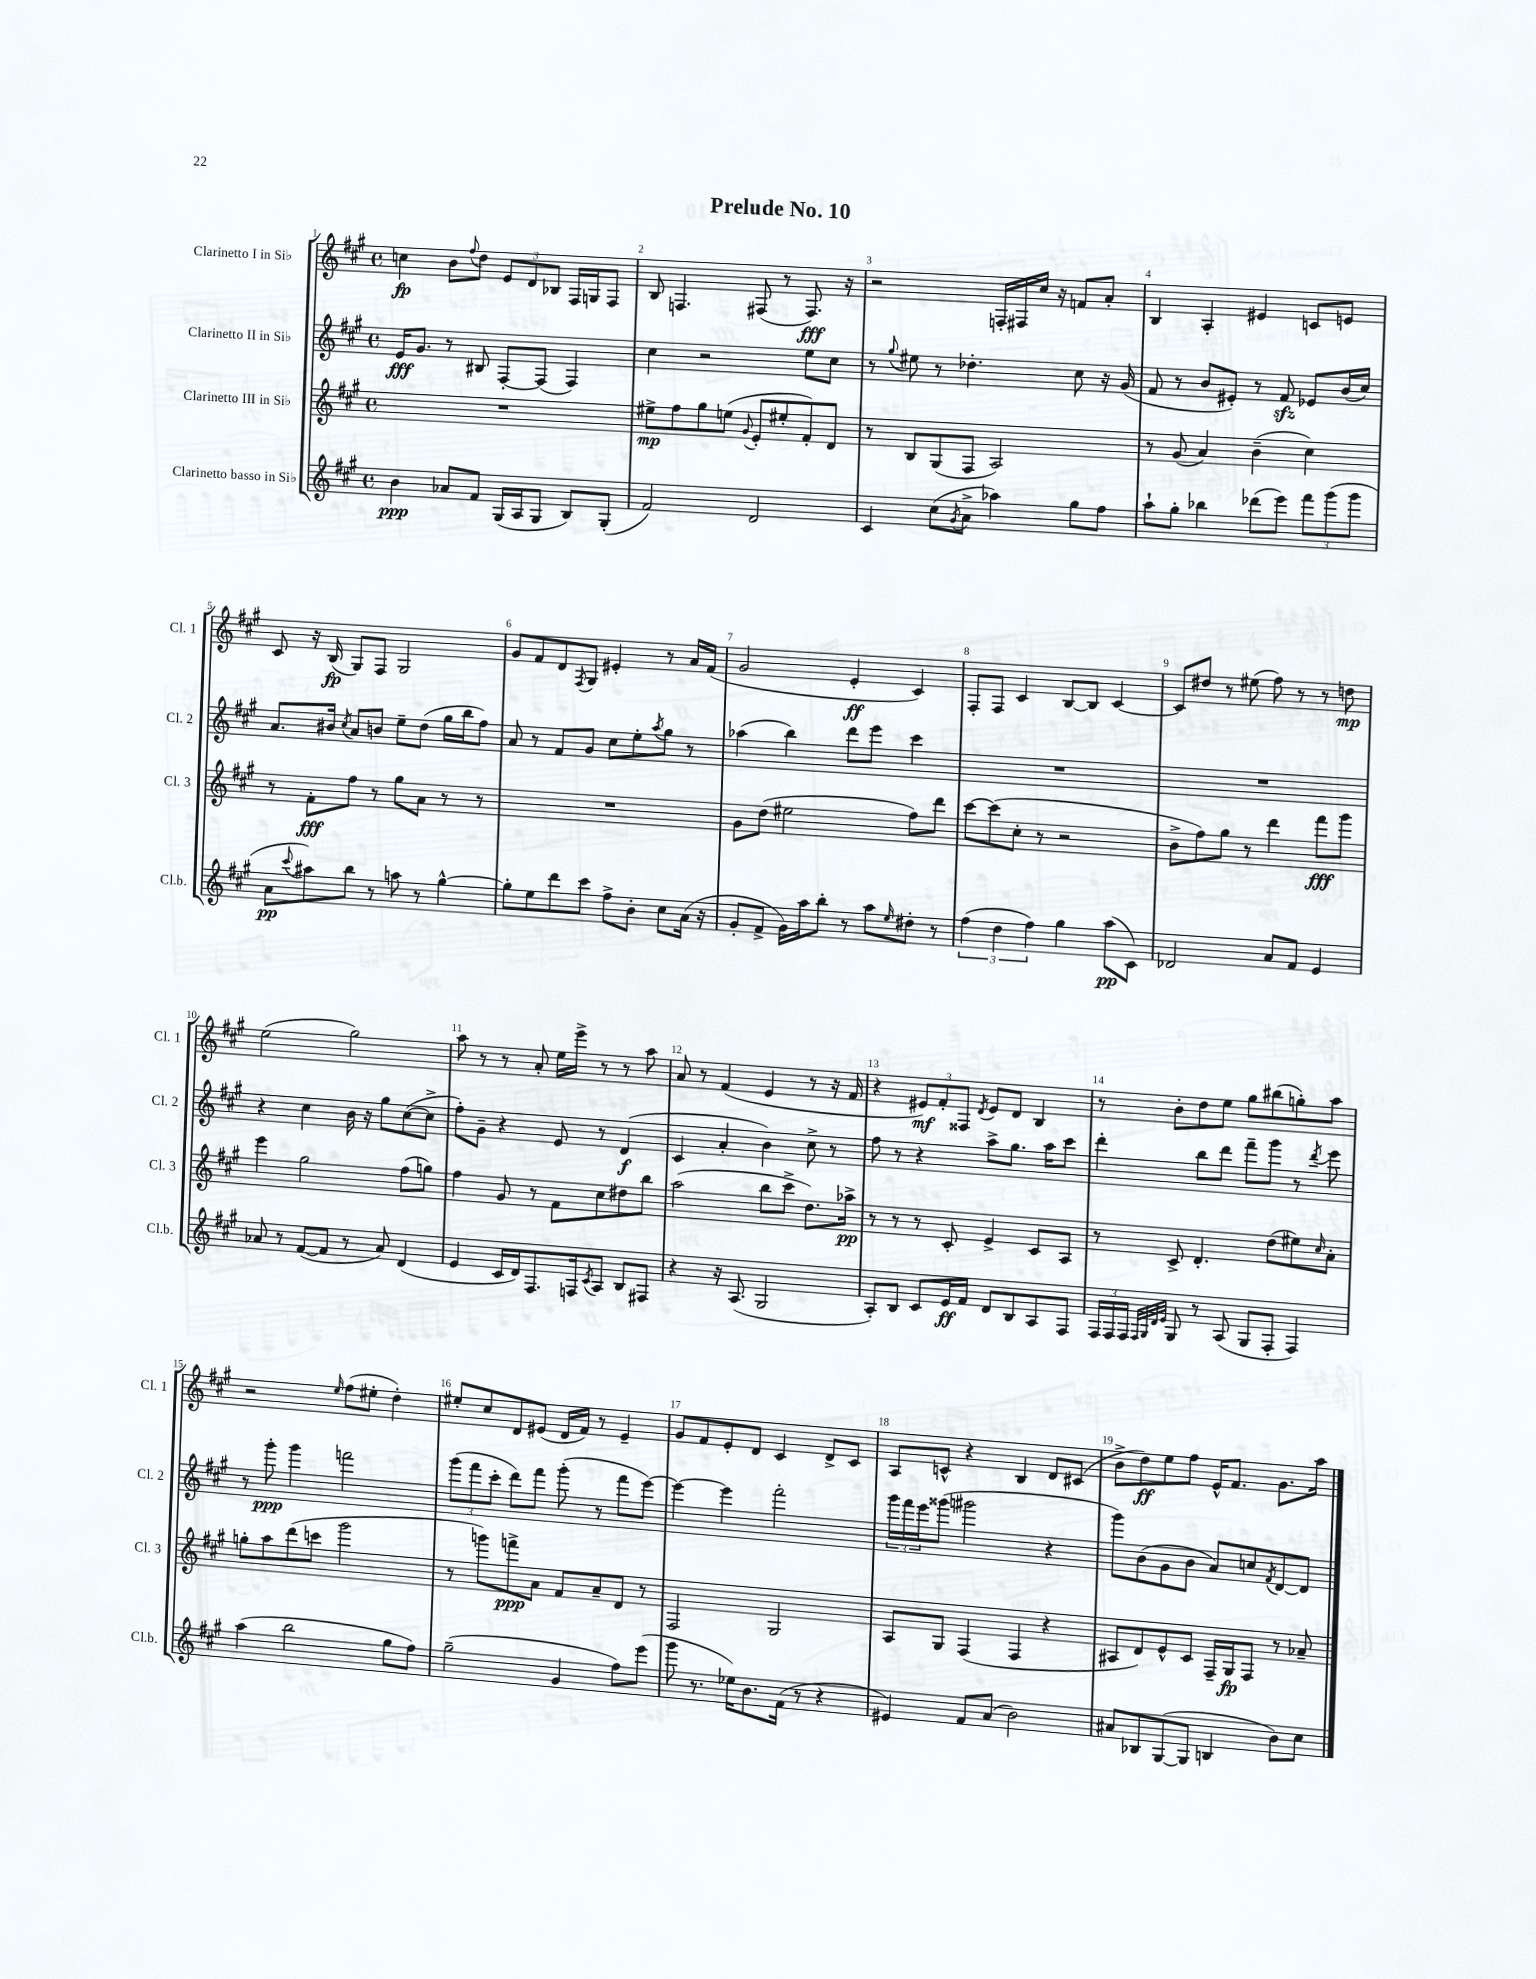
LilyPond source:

\header { title = "Prelude No. 10" }
<<
\new StaffGroup <<
\new Staff = "s0" \with { instrumentName = "Clarinetto I in Sib" shortInstrumentName = "Cl. 1" } {
    \clef treble \key a \major \defaultTimeSignature \time 4/4
    c''4\fp b'8 \appoggiatura { fis''8 } d''8 \tuplet 3/2 { e'8 d'8 bes8 } fis16 g16 fis8 |
    b8 f4. fis8( r8 fis8.\fff) r16 |
    r2 f16-. fis16 cis''16 r16 f'8 a'8-. |
    b4 a4-. eis'4 c'8 e'8 |
    cis'8 r16 b16\fp( gis8) fis8 gis2 |
    gis'8 fis'8 d'8 \acciaccatura { fis8 } gis8 eis'4-. r8 a'16 fis'16( |
    gis'2 e'4-.\ff cis'4) |
    fis8-. fis8 cis'4 b8~ b8 cis'4~ |
    cis'8 dis''8 r8 eis''8( fis''8) r8 r8 d''8\mp |
    e''2( gis''2) |
    a''8 r8 r8 a'8-. e''16 e'''16-> r8 r8 a''8 |
    a'8 r8 fis'4( e'4 r8 r16 fis'16 |
    r4 \tuplet 3/2 { eis'8\mf) fis'8-. fisis8 } \acciaccatura { d'8 } eis'8 d'8 b4 |
    r8 b'8-. d''8 e''8 gis''8 bis''8( g''8-.) a''8 |
    r2 \grace { e''16 } fis''8( eis''8-. d''4-.) |
    eis''8-. cis''8 d'8 eis'8( d'16 fis'16) r8 eis'4-- |
    gis'8 fis'8 e'8-. d'8 cis'4 d'8-> cis'8 |
    a8 c'8-^ r4 b4 d'8 cis'8( |
    b'8-> d''8\ff) e''8 fis''8 e'16-^ fis'8. gis'8. a''16 \bar "|." |
}
\new Staff = "s1" \with { instrumentName = "Clarinetto II in Sib" shortInstrumentName = "Cl. 2" } {
    \clef treble \key a \major \defaultTimeSignature \time 4/4
    e'16\fff gis'8. r8 bis8 fis8~-. fis8( fis4) |
    cis''4 r2 e''8 cis''8 |
    r8 \appoggiatura { gis''8 } eis''8 r8 des''4.-. cis''8 r16 gis'16( |
    fis'8 r8 b'8 eis'8-.) r8 fis'8\sfz ees'8 b'16( cis''16) |
    a'8. bis'16 \acciaccatura { cis''8 } a'8 b'8 e''8-- d''8( gis''16 b''16 fis''8) |
    a'8 r8 fis'8 gis'8 cis''8 e''8-. \acciaccatura { a''8 } gis''8 r8 |
    aes''4( b''4) d'''8 e'''8 cis'''4 |
    R1 |
    R1 |
    r4 cis''4 b'16 r16 gis''8 cis''8~( cis''8-> |
    fis''8-.) gis'8-- r4 e'8 r8 d'4\f( |
    cis'4 a'4-. b'4) cis''8-> r8 |
    fis''8 r8 r4 a''8-> gis''8. a''16 cis'''8 |
    d'''4-. b''8 d'''8 fis'''8-- gis'''8 r8 \acciaccatura { d'''8 } e'''8 |
    r8 gis'''8-.\ppp gis'''4 f'''2 |
    \tuplet 3/2 { gis'''8( fis'''8 cis'''8-. } d'''8) fis'''8 gis'''8-.( r8 fis'''8 e'''8~) |
    e'''4~ e'''4 fis'''2-. |
    \tuplet 3/2 { gis'''16 fis'''16 e'''16 } gisis'''8( gis'''2 r4 |
    gis'''8) b'8( gis'8 b'8 a'8) c''8 \acciaccatura { fis'8 } d'8~ d'8 \bar "|." |
}
\new Staff = "s2" \with { instrumentName = "Clarinetto III in Sib" shortInstrumentName = "Cl. 3" } {
    \clef treble \key a \major \defaultTimeSignature \time 4/4
    R1 |
    eis''8->\mp fis''8 gis''8 e''8( \appoggiatura { gis'8 } e'8-. eis''8-. fis'8-.) d'8 |
    r8 b8 gis8( fis8 a2) |
    r8 gis'8( a'4) b'4--( cis''4) |
    r8 fis'8-.\fff fis''8 r8 gis''8 a'8 r8 r8 |
    R1 |
    gis'8 d''8( eis''2 fis''8) d'''8 |
    cis'''8~ cis'''8( cis''8-. r8 r2 |
    b'8-> fis''8) gis''8 r8 d'''4 fis'''8\fff gis'''8 |
    e'''4 gis''2 fis''8( g''8) |
    fis''4 gis'8 r8 fis'8 cis''8 dis''8 b''8 |
    a''2( b''8 cis'''8-> d''8.) aes''16->\pp |
    r8 r8 r8 cis'8-. e'4-> cis'8 a8 |
    r8 cis'8-> d'4.-. d''8( eis''8) \grace { cis''16 } a'8-. |
    g''8-. a''8 d'''8( c'''8 gis'''2 |
    r8 g'''8) f'''8->\ppp a'8 fis'8 a'8-- d'8 r8 |
    fis2 gis2 |
    a8 gis8 fis4( fis4 r4 |
    ais8 d'8) e'8-^ cis'8 fis16-- gis16\fp fis8 r8 aes'8-- \bar "|." |
}
\new Staff = "s3" \with { instrumentName = "Clarinetto basso in Sib" shortInstrumentName = "Cl.b." } {
    \clef treble \key a \major \defaultTimeSignature \time 4/4
    b'4\ppp aes'8 fis'8 gis16( a16 gis8 b8) gis8-.( |
    fis'2) d'2 |
    cis'4 cis''8( \acciaccatura { gis'8 } a'8-> aes''4) gis''8 fis''8 |
    a''8-! gis''8-. bes''4 des'''8( e'''8) \tuplet 3/2 { fis'''8 gis'''8( gis'''8 } |
    a'8\pp \appoggiatura { cis'''8 } ais''8) b''8 r8 a''8 r8 gis''4~-^ |
    gis''8-. e''8 d'''8 cis'''8 fis''8-> b'8-. cis''8 a'16( r16 |
    gis'8-. fis'8-> gis'16) a''16 b''8-. r8 a''8 \grace { e''16 } dis''8-. r8 |
    \tuplet 3/2 { fis''4( d''4 fis''4) } gis''4 a''8\pp( cis'8) |
    des'2 a'8 fis'8 e'4 |
    aes'8 r8 fis'8~( fis'8 r8 aes'8) d'4( |
    e'4 cis'16 d'16) fis8. f16 \acciaccatura { cis'8 } a8 b8 fis8 |
    r4 r16 a8.( gis2 |
    a8-.) b8 cis'8 e'16\ff fis'16 d'8 b8 a8 fis8 |
    \tuplet 3/2 { fis16 fis16 fis16 } \grace { fis32 gis32 d'32 e'32 } gis8 r8 a8( gis8 fis8-. fis4) |
    a''4( b''2 gis''8 fis''8) |
    gis''2--( gis'4 fis''8) e'''8( |
    gis'''8 r8. ees''16) b'8. fis'16( r8 r4 |
    eis'4) fis'8 a'8( b'2) |
    ais'8 bes8 gis8~( gis8 b4 b'8) cis''8 \bar "|." |
}
>>
>>
\layout { \context { \Score \override BarNumber.break-visibility = ##(#f #t #t) barNumberVisibility = #all-bar-numbers-visible } }
